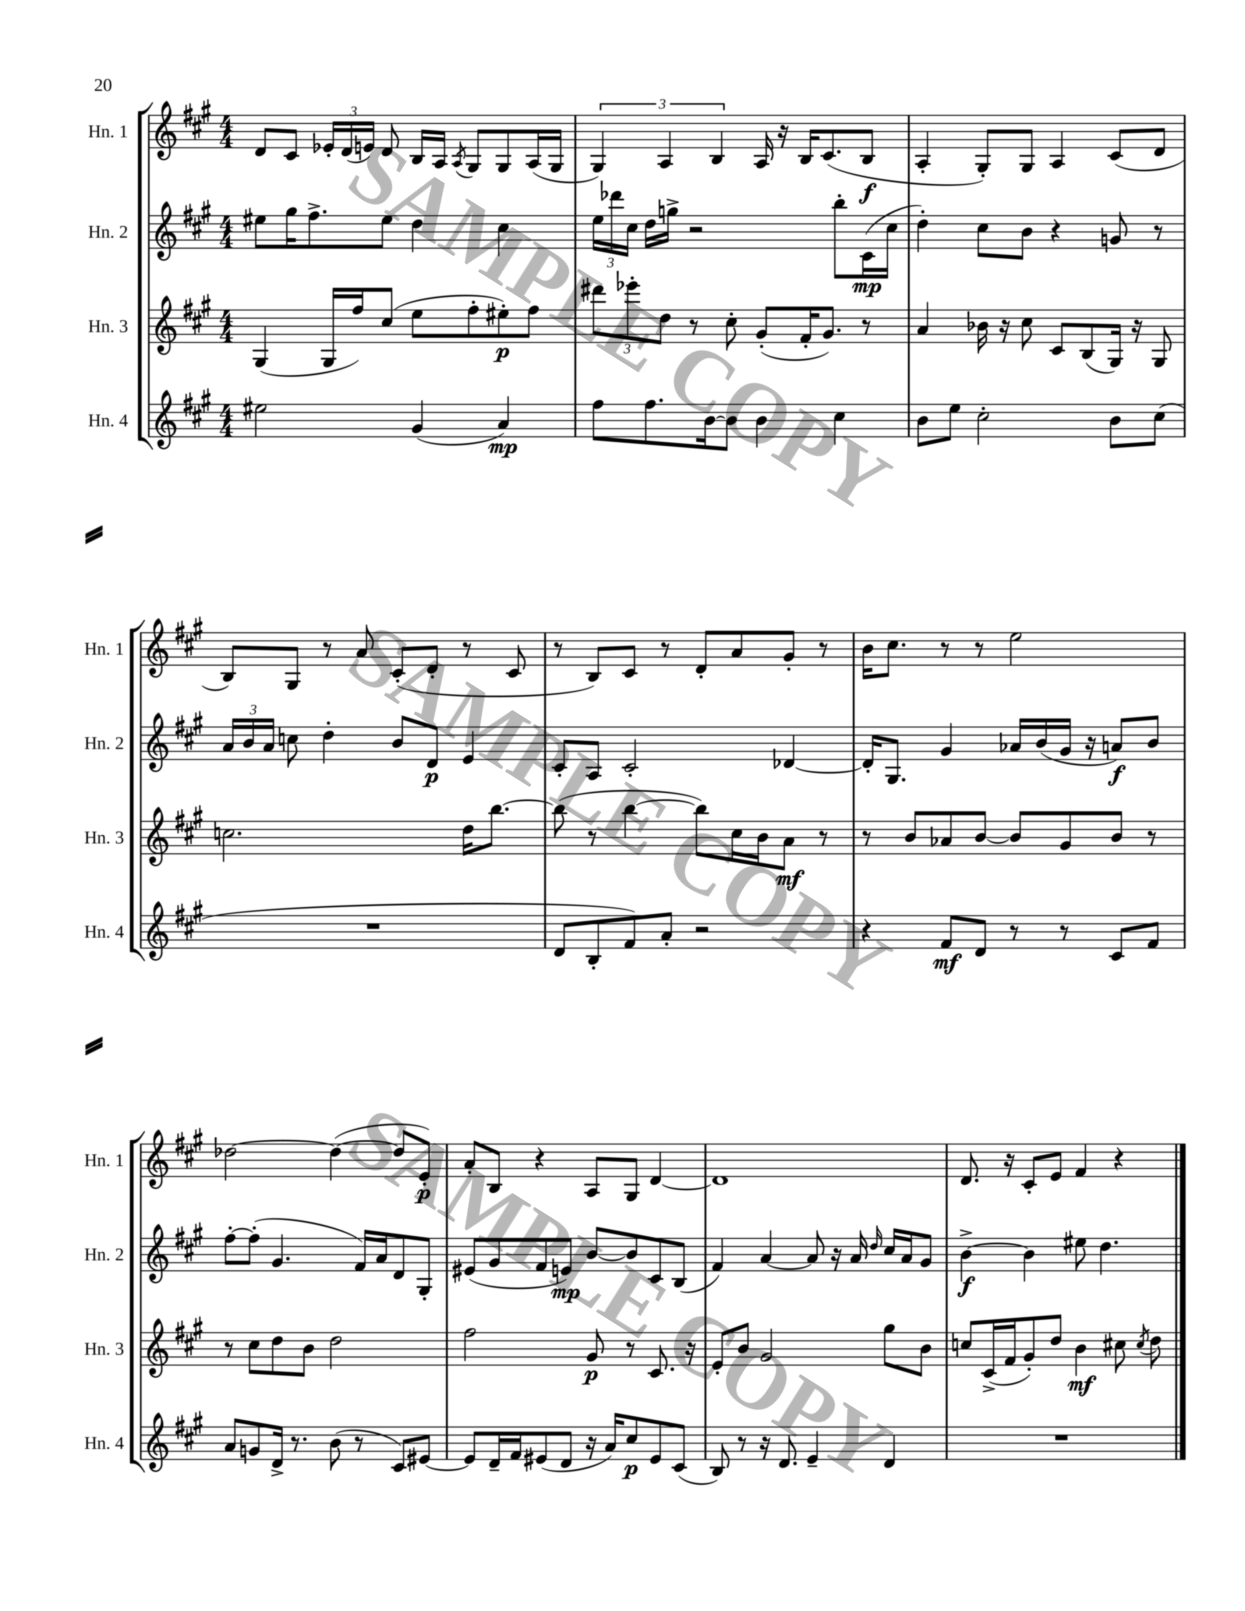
<<
\new StaffGroup <<
\new Staff = "s0" \with { instrumentName = "Hn. 1" shortInstrumentName = "Hn. 1" } {
    \clef treble \key a \major \numericTimeSignature \time 4/4
    \autoBeamOff d'8[ cis'8] \tuplet 3/2 { ees'16[-. d'16( e'16]) } d'8 b16[ a16] \acciaccatura { a8 } gis8[ gis8 a16( gis16] |
    \tuplet 3/2 { gis4) a4 b4 } a16 r16 b16[ cis'8.( b8]\f |
    a4-. gis8[-.) gis8] a4 cis'8[( d'8] |
    b8[) gis8] r8 a'8 cis'8[-.( d'8]-. r8 cis'8 |
    r8 b8[) cis'8] r8 d'8[-. a'8 gis'8]-. r8 |
    b'16[ cis''8.] r8 r8 e''2 |
    des''2~ des''4~( des''8[ e'8]-.\p) |
    a'8[-. b8] r4 a8[ gis8] d'4~ |
    d'1 |
    d'8. r16 cis'8[-. e'8] fis'4 r4 \bar "|." |
}
\new Staff = "s1" \with { instrumentName = "Hn. 2" shortInstrumentName = "Hn. 2" } {
    \clef treble \key a \major \numericTimeSignature \time 4/4
    \autoBeamOff eis''8[ gis''16 fis''8.-> eis''8] d''4 cis''4 |
    \tuplet 3/2 { e''16[ des'''16 cis''16] } d''16[ g''16]-> r2 b''8[-. cis'16\mp( cis''16] |
    d''4-.) cis''8[ b'8] r4 g'8 r8 |
    \tuplet 3/2 { a'16[ b'16 a'16] } c''8 d''4-. b'8[ d'8]\p e'4 |
    cis'8[-. a8] cis'2-. des'4~ |
    des'16[-. gis8.] gis'4 aes'16[ b'16( gis'16] r16 a'8[\f) b'8] |
    fis''8[~-. fis''8]-.( gis'4. fis'16[) a'16 d'8 gis8]-. |
    eis'8[( gis'8 fis'8 e'8]\mp) b'8[~ b'8 cis'8 b8]( |
    fis'4) a'4~ a'8 r16 a'16 \grace { d''16 } cis''16[ a'16 gis'8] |
    b'4~->\f b'4 eis''8 d''4. \bar "|." |
}
\new Staff = "s2" \with { instrumentName = "Hn. 3" shortInstrumentName = "Hn. 3" } {
    \clef treble \key a \major \numericTimeSignature \time 4/4
    \autoBeamOff gis4( gis16[ fis''16) cis''8]( e''8[ fis''8-. eis''8-.\p) fis''8] |
    \tuplet 3/2 { dis'''8[ ees'''8-. d''8] } r8 cis''8-. gis'8[-.( fis'16-. gis'8.]) r8 |
    a'4 bes'16 r16 cis''8 cis'8[ b8( gis16]) r16 gis8 |
    c''2. d''16[ b''8.]~ |
    b''8( r8 b''4~ b''8[) cis''16 b'16 a'8]\mf r8 |
    r8 b'8[ aes'8 b'8]~ b'8[ gis'8 b'8] r8 |
    r8 cis''8[ d''8 b'8] d''2 |
    fis''2 gis'8\p r8 cis'8. r16 |
    e'8[-. b'8] gis'2 gis''8[ b'8] |
    c''8[ cis'16->( fis'16 gis'8-.) d''8] b'4\mf cis''8 \acciaccatura { cis''8 } d''8 \bar "|." |
}
\new Staff = "s3" \with { instrumentName = "Hn. 4" shortInstrumentName = "Hn. 4" } {
    \clef treble \key a \major \numericTimeSignature \time 4/4
    \autoBeamOff eis''2 gis'4( a'4\mp) |
    fis''8[ fis''8. b'16~ b'8] b'4 cis''4 |
    b'8[ e''8] cis''2-. b'8[ cis''8]( |
    R1 |
    d'8[ b8-. fis'8) a'8]-. r2 |
    r4 fis'8[\mf d'8] r8 r8 cis'8[ fis'8] |
    a'8[ g'8 d'16]-> r8. b'8( r8 cis'8[) eis'8]~ |
    eis'8[ d'16-- fis'16 eis'8( d'8] r16 a'16[) cis''8\p eis'8 cis'8]( |
    b8) r8 r16 d'8. e'4-- d'4 |
    R1 \bar "|." |
}
>>
>>
\layout { \context { \Score \remove "Bar_number_engraver" } }
